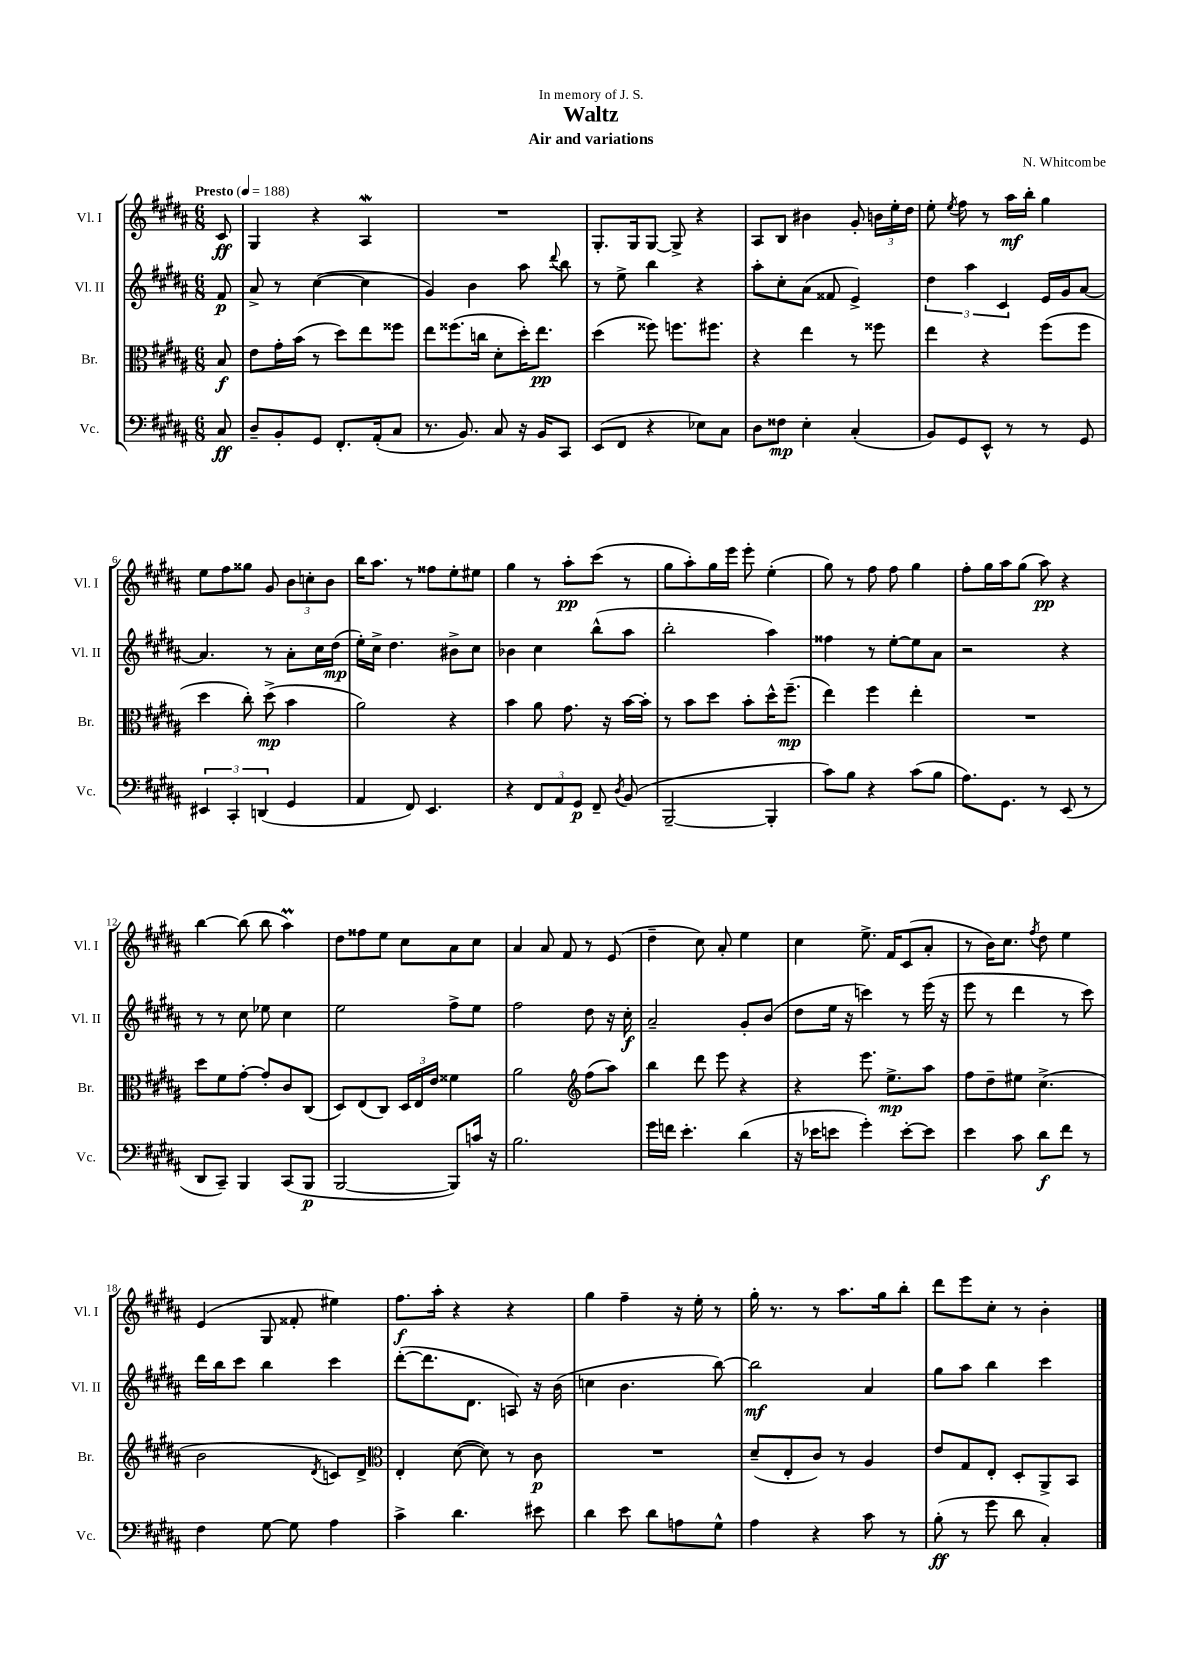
\header { title = "Waltz" composer = "N. Whitcombe" subtitle = "Air and variations" dedication = "In memory of J. S." }
<<
\new StaffGroup <<
\new Staff = "s0" \with { instrumentName = "Vl. I" shortInstrumentName = "Vl. I" } {
    \clef treble \key b \major \numericTimeSignature \time 6/8 \partial 8 \tempo "Presto" 4 = 188
    \autoBeamOff cis'8\ff |
    gis4 r4 ais4\mordent |
    R2. |
    gis8.[-. gis16 gis8]~ gis8-> r4 |
    ais8[ b8] bis'4 gis'8-. \tuplet 3/2 { b'16[ e''16-. dis''16] } |
    e''8-. \acciaccatura { e''8 } fis''8 r8 ais''16[\mf b''16]-. gis''4 |
    e''8[ fis''8 gisis''8] gis'8 \tuplet 3/2 { b'8[ c''8-. b'8] } |
    b''16[ ais''8.] r8 fisis''8[ e''8-. eis''8] |
    gis''4 r8 ais''8[-.\pp cis'''8]( r8 |
    gis''8[ ais''8-.) gis''16 e'''16] e'''8-. e''4-.( |
    gis''8) r8 fis''8 fis''8 gis''4 |
    fis''8[-. gis''16 ais''16 gis''8]( ais''8\pp) r4 |
    b''4~ b''8( b''8 ais''4\prall) |
    dis''8[ fisis''8 e''8] cis''8[ ais'8 cis''8] |
    ais'4 ais'8 fis'8 r8 e'8( |
    dis''4-- cis''8) ais'8-. e''4 |
    cis''4 e''8.-> fis'16[ cis'8( ais'8]-. |
    r8 b'16[) cis''8.] \acciaccatura { fis''8 } dis''8 e''4 |
    e'4( gis8 fisis'8-. eis''4) |
    fis''8.[\f ais''16]-. r4 r4 |
    gis''4 fis''4-- r16 e''16-. r8 |
    gis''16-. r8. r8 ais''8.[ gis''16 b''8]-. |
    dis'''8[ e'''8 cis''8]-. r8 b'4-. \bar "|." |
}
\new Staff = "s1" \with { instrumentName = "Vl. II" shortInstrumentName = "Vl. II" } {
    \clef treble \key b \major \numericTimeSignature \time 6/8 \partial 8
    \autoBeamOff fis'8\p |
    ais'8-> r8 cis''4~( cis''4 |
    gis'4) b'4 ais''8 \appoggiatura { dis'''8 } b''8 |
    r8 e''8-> b''4 r4 |
    ais''8[-. cis''8-. ais'8]( fisis'8 e'4->) |
    \tuplet 3/2 { dis''4 ais''4 cis'4 } e'16[ gis'16 ais'8]~ |
    ais'4. r8 ais'8[-. cis''16 dis''16]\mp( |
    e''16[-.) cis''16]-> dis''4. bis'8[-> cis''8] |
    bes'4 cis''4 b''8[-^( ais''8] |
    b''2-. ais''4) |
    fisis''4 r8 e''8[~-. e''8 ais'8] |
    r2 r4 |
    r8 r8 cis''8 ees''8 cis''4 |
    e''2 fis''8[-> e''8] |
    fis''2 dis''8 r16 cis''16-.\f |
    ais'2-- gis'8[-. b'8]( |
    dis''8[ e''16] r16 c'''4) r8 e'''16( r16 |
    e'''8 r8 dis'''4 r8 cis'''8) |
    dis'''16[ b''16 cis'''8] b''4 cis'''4 |
    dis'''8[~-.( dis'''8. dis'8.] a8) r16 b'16( |
    c''4 b'4. b''8~) |
    b''2\mf ais'4 |
    gis''8[ ais''8] b''4 cis'''4 \bar "|." |
}
\new Staff = "s2" \with { instrumentName = "Br." shortInstrumentName = "Br." } {
    \clef alto \key b \major \numericTimeSignature \time 6/8 \partial 8
    \autoBeamOff b8\f |
    e'8[ gis'16-. b'16]( r8 dis''8[) e''8 fisis''8] |
    e''8[ fisis''8.( c''16] dis'8[-. dis''16-.) e''8.]\pp |
    dis''4( fisis''8) f''8.[ fis''8.] |
    r4 e''4 r8 fisis''8 |
    e''4 r4 fis''8[( fis''8] |
    dis''4 cis''8-.) dis''8->\mp( b'4 |
    ais'2) r4 |
    b'4 ais'8 gis'8. r16 b'16[~ b'16]-. |
    r8 b'8[ dis''8] b'8[-. dis''16-^ fis''8.]--\mp( |
    e''4) fis''4 e''4-. |
    R2. |
    dis''8[ fis'8 gis'8]~-. gis'8[-. cis'8 cis8]( |
    dis8[) e8( cis8]) \tuplet 3/2 { dis16[ e16 e'16] } fisis'4 |
    ais'2 \clef treble fis''8[( ais''8]) |
    b''4 dis'''8 e'''8 r4 |
    r4 e'''8. e''8.[->\mp ais''8] |
    fis''8[ dis''8-- eis''8] cis''4.->( |
    b'2 \acciaccatura { dis'8 } c'8[) dis'8]-> |
    \clef alto e4-. dis'8~( dis'8) r8 cis'8\p |
    R2. |
    dis'8[--( e8-. cis'8]) r8 ais4 |
    e'8[ gis8 e8]-. dis8[-. ais,8-> b,8] \bar "|." |
}
\new Staff = "s3" \with { instrumentName = "Vc." shortInstrumentName = "Vc." } {
    \clef bass \key b \major \numericTimeSignature \time 6/8 \partial 8
    \autoBeamOff cis8\ff |
    dis8[-- b,8-. gis,8] fis,8.[-. ais,16-.( cis8] |
    r8. b,8.) cis8 r16 b,16[ cis,8] |
    e,8[( fis,8] r4 ees8[) cis8] |
    dis8[ fisis8]\mp e4-. cis4-.( |
    b,8[) gis,8 e,8]-^ r8 r8 gis,8 |
    \tuplet 3/2 { eis,4 cis,4-. d,4( } gis,4 |
    ais,4 fis,8) e,4. |
    r4 \tuplet 3/2 { fis,8[ ais,8 gis,8]\p } fis,8-- \acciaccatura { dis8 } b,8( |
    b,,2~-- b,,4-. |
    cis'8[) b8] r4 cis'8[( b8] |
    ais8.[) gis,8.] r8 e,8( r8 |
    dis,8[ cis,8]--) b,,4 cis,8[( b,,8]\p |
    b,,2~ b,,8[) c'16] r16 |
    b2. |
    gis'16[ f'16] e'4.-. dis'4( |
    r16 ees'16[ e'8] gis'4-.) e'8[~-. e'8] |
    e'4 cis'8 dis'8[\f fis'8] r8 |
    fis4 gis8~ gis8 ais4 |
    cis'4-> dis'4. eis'8 |
    dis'4 e'8 dis'8[ a8 gis8]-^ |
    ais4 r4 cis'8 r8 |
    b8-.\ff( r8 gis'8 dis'8 cis4-.) \bar "|." |
}
>>
>>
